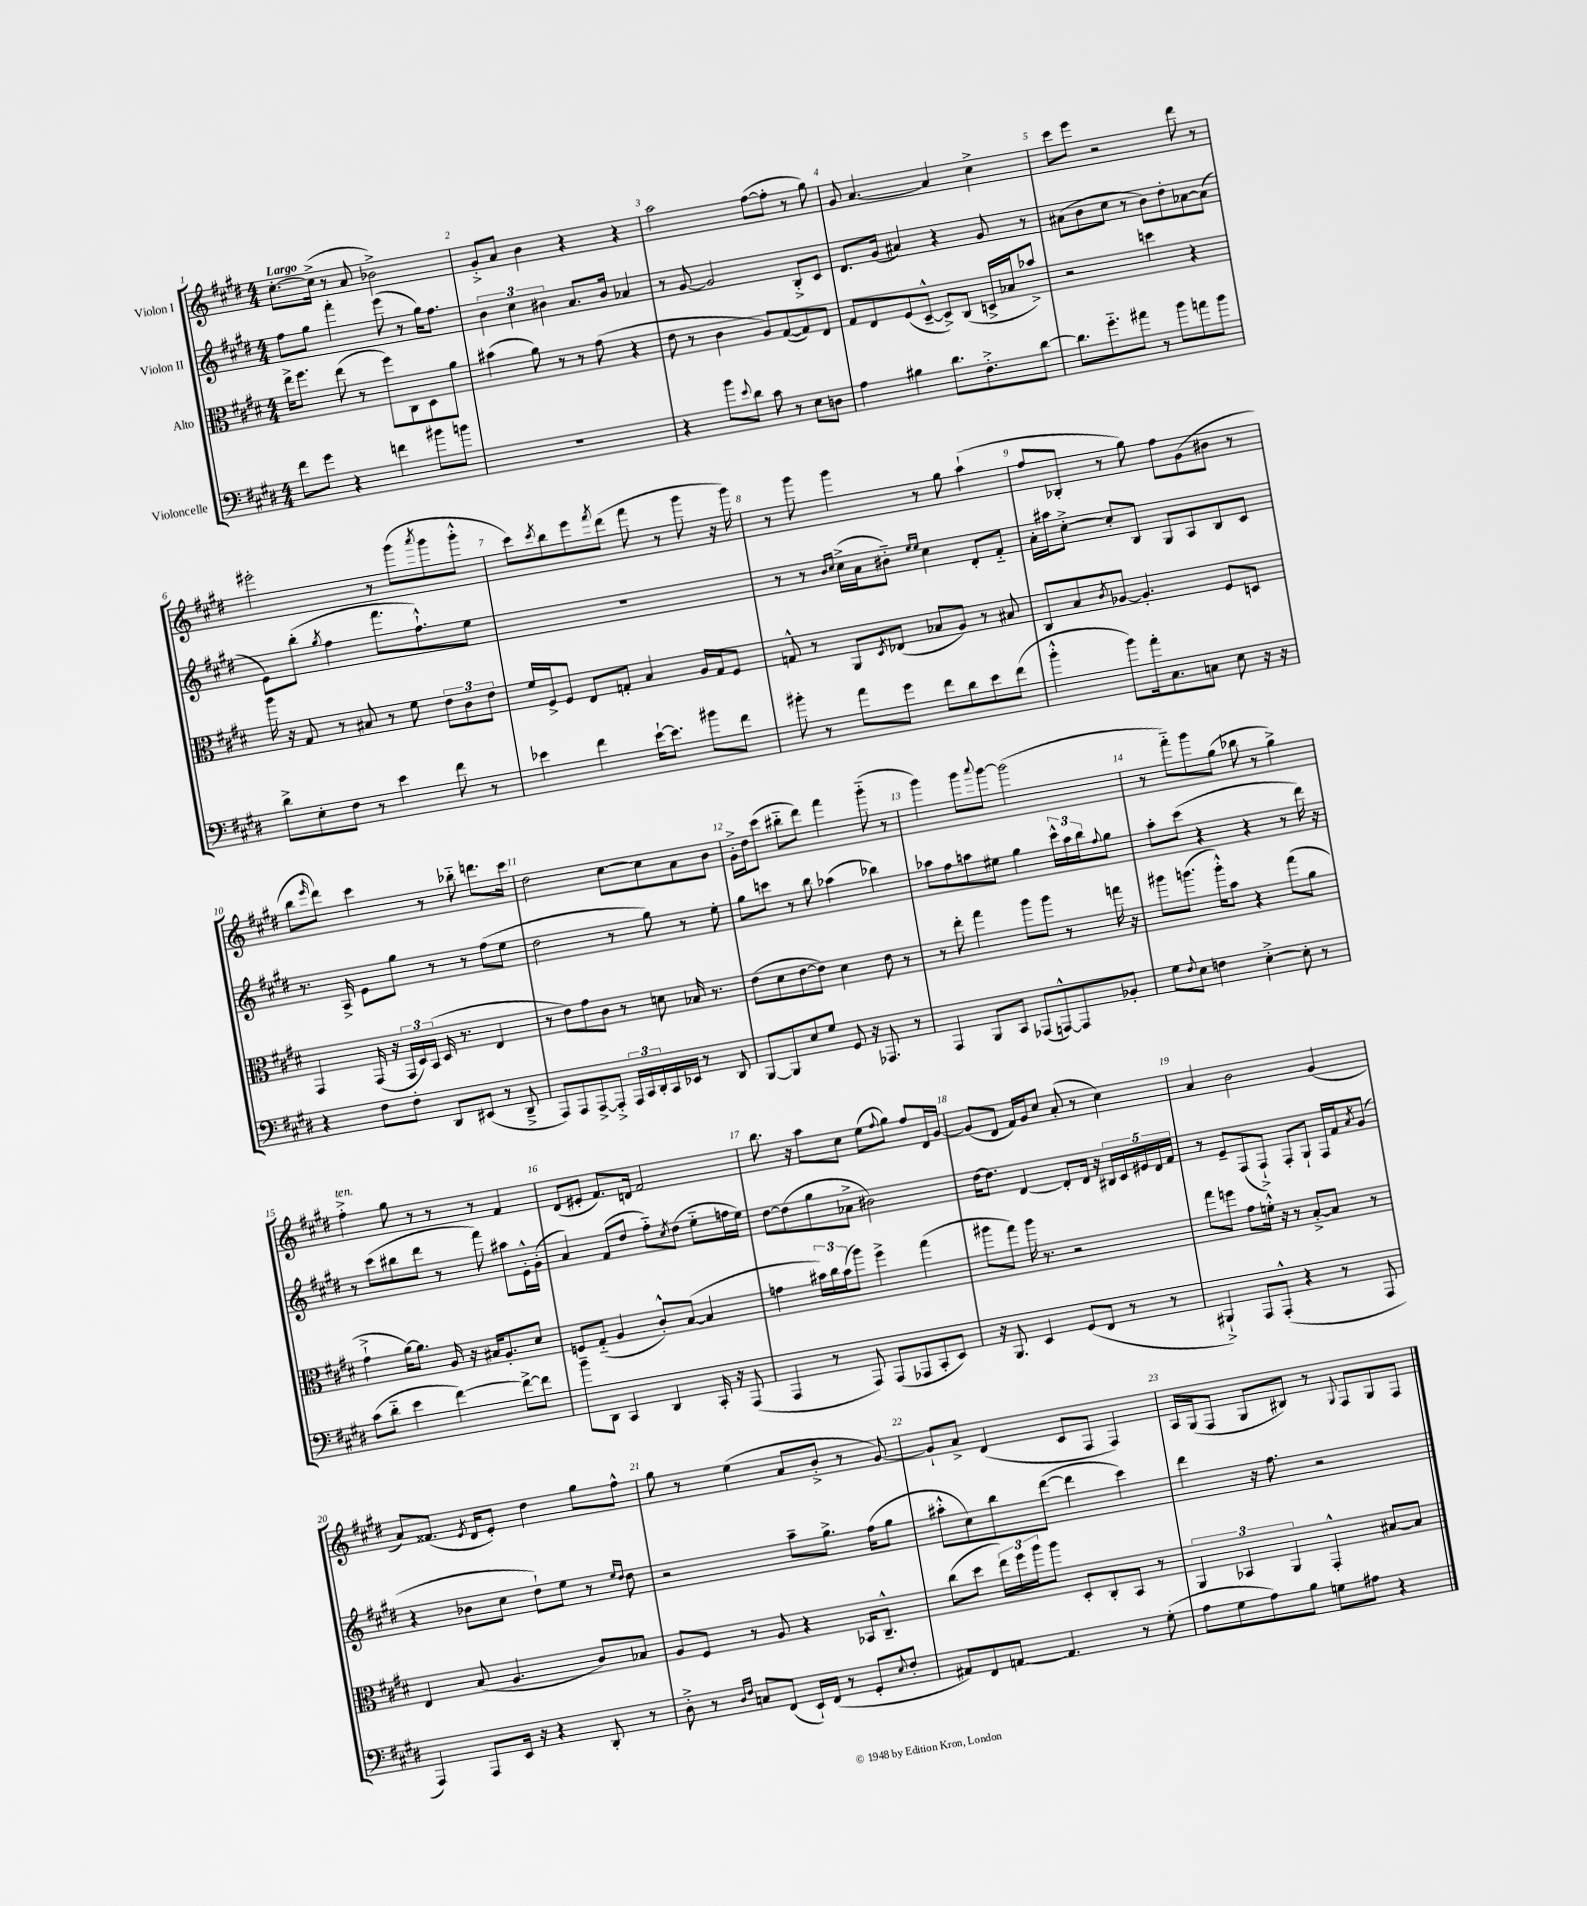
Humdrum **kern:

**kern	**kern	**kern	**kern
*staff4	*staff3	*staff2	*staff1
*clefF4	*clefC3	*clefG2	*clefG2
*k[f#c#g#d#]	*k[f#c#g#d#]	*k[f#c#g#d#]	*k[f#c#g#d#]
*M4/4	*M4/4	*M4/4	*M4/4
8f#\L	16ee^\LK	8ff#\L	[8.cc#'\L
.	8.ff#\J	.	.
8g#\J	.	8gg#\J	.
.	.	.	(16cc#^\]Jk
4r	(8ee\	4fff#'\	8r
.	8r	.	8a/
4f\	8ff#\L)	(8eee\	2b-^\)
.	8C#\	8r	.
8b#\L	8D#\	16gg#\LK)	.
.	.	8.ff#\J	.
8b\J	8a\J	.	.
=	=	=	=
1r	(4b#\	6b\	8g#'^/L
.	.	.	8a/J
.	.	6cc#\	.
.	8a\)	.	4b\
.	.	6b#\	.
.	8r	.	.
.	8r	8.a/L	4r
.	(8g#\	.	.
.	.	16b#/Jk	.
.	4r	4a-/	4r
=	=	=	=
4r	8e\	8r	2aa\
.	8r	[8g#/	.
8b\L	4c#\	2g#/]	.
8qqe/	.	.	.
8d#\J	.	.	.
8c#\	8A/L)	.	([8ff#\L
8r	([8G#/	.	8ff#'\]J
8E\L	8G#/])	8B'^/L	8r
8D\J	8E/J	8c#/J	8gg#\)
=	=	=	=
4A\	8G#/L	8.d#/L	8g#/
.	8E/	.	[4.a/
.	.	(16g#/Jk	.
4B#\	(8F#/	4a#/)	.
.	[8D#~^^/J	.	.
8.d#\L	8D#^/]L)	4r	4a/]
.	(8C#/J	.	.
8.F#'^\	.	.	.
.	16D^/LL	8g#/	4cc#^\
.	16B-/J	.	.
[8d#\J	8b-^/J)	8r	.
=	=	=	=
8.d#\]L	2r	(8a#\L	8ccc#\L
.	.	8b\	8eee\J
8.g#'~\	.	.	.
.	.	8cc#\J	2r
8a#\J	.	8r	.
8r	4dd\	8b\L)	.
8b\L	.	8dd#'\	.
8a\	4r	[8a-\	8ddd#\
8b\J	.	(8a-\]J	8r
=	=	=	=
8d#^\L	16aa\	8e\L)	2eee#'\
.	16r	.	.
8E'\	8G#/	(8bb'\J	.
.	.	8qgg#/	.
8F#\J	8r	4ff#\	.
8r	8B#/	.	.
4e\	8r	8.fff#\L	8r
.	8f#\	.	(8ggg#\L
.	.	8.ff#`^^\)	.
.	.	.	8qaaa/
8f#\	12e\L	.	8ggg#\
.	12c#\	.	.
8r	.	8ee\J	8ggg#'^^\J
.	12e\J	.	.
=	=	=	=
4e-\	16f#/LL	1r	8ccc#\L)
.	16F#^/J	.	.
.	.	.	8qccc#/
.	8F#/J	.	8bb\
4f#\	8E/L	.	8eee\
.	.	.	8qfff#/
.	8G'/J	.	(8ddd#\J
[16e-`\LK	4B/	.	8fff#\
8.e-\]J	.	.	.
.	.	.	8r
8b#\L	16A/LL	.	8ggg#\
.	16G/J	.	.
8f#\J	8F#/J	.	16r
.	.	.	16ggg#\)
=	=	=	=
8b#'\	8G^^/	8r	8r
8r	8r	8r	8ggg#\
.	.	16qqb/LL	.
.	.	16qqcc#/JJ	.
8a\L	8AA/L	(16cc#^\LL	4ggg#\
.	.	16a\J	.
.	8qD#/	.	.
8g#\J	(8E-/J	8b#'~\J)	.
.	.	16qqee/LL	.
.	.	16qqee/JJ	.
8f#\L	8B-/L	4cc#\	8r
8d#\	8A/J)	.	8gg#\
8e\	8r	8d#'/L	(4aa`\
(8f#\J	8B#/	8f#'~/J	.
=	=	=	=
4b'^^\	8C#/L	16a'\LL	8ff#/L
.	.	16aa#\J	.
.	8B/	[8cc#'^\J	8B-'/J
.	8qc#/	.	.
8b\L)	[8A-/J	8cc#'/]L	8r
16a'\k	4.A-'/]	8B/J	8gg#\)
8.C#\	.	.	.
.	.	8G#/L	8ff#\L
8C\J	.	8A/	(8g#\
8E\	8F#/L	8B/	8b#\J
16r	8D/J	8c#/J	8r
16r	.	.	.
=	=	=	=
4r	4GG#/	8.r	8bb\L
.	.	.	16qqeee/
.	.	.	8ddd#\J)
.	.	16A^/	.
8F#\L	(16GG#/	8e\L	4ccc#\
.	16r	.	.
8F#'\J	24GG#/LL	8gg#\J	.
.	24D#/)	.	.
.	(24BB/JJ	.	.
8DD#/L	16D#/	8r	8r
.	8.r	.	.
(8EE#/J	.	8r	8bb-'~\
8r	4E/	(8ff#\L	8.ddd\L
8DD#~^/	.	8ee\J	.
.	.	.	16ccc#\Jk
=	=	=	=
8AAA/L)	8r	2dd#\	2dd#\
8AAA/	8e\L)	.	.
[8AAA^/	8g#\	.	.
8AAA'^/]J	8c#\J	.	.
24AAA/LL	8r	8r	[8cc#\L
24CC#/	.	.	.
24DD#'/	.	.	.
16CC#/	8d\	8gg#\)	8cc#\]
16EE-/JJ	.	.	.
8r	16B-/	8r	8a\
.	8.r	.	.
8DD#/	.	8ee'\	8b\J
=	=	=	=
[8BBB/L	(8e\L	8gg#\L	16g#'^\LL
.	.	.	16dd#\J
8BBB/]	8d#\	8ccc\J	(8ccc#\J
8E/	[8e\	8r	8bb#'~\L
8G#/J	8e\]J)	8bb\	8ddd#\J)
8GG#/	4d#\	(4aa-\	4fff#\
16r	.	.	.
8.AAA-/	.	.	.
.	8e\	4bb-\)	(8ggg#'~\
8r	8r	.	8r
=	=	=	=
4AAA/	8r	8aa-\L	4ggg#\)
.	8ee'\	8ff#\	.
8BBB/L	4gg#\	8aa\	8ggg#\L
.	.	.	8qqaaa/
8CC#/J	.	8ee#\J	[8ggg#\J
(8AAA-/L	8aa\L	4gg#\	(2ggg#\]
[8AAA^^/)	8aa\J	.	.
8AAA/]	8r	24ccc#^^\LL	.
.	.	24aa\	.
.	.	24bb\J	.
.	.	8qqff#/	.
8BB-'/J	16gg\	8gg#\J	.
.	16r	.	.
=	=	=	=
8G#\L	8aa#\L	8aa'\L	8r
8qqF#/	.	.	.
8E\J	(8.aa\J	(8ccc#\J	8fff#'~\L)
4F\	.	4r	8ggg#\
.	16aa'^^\LK)	.	.
.	8b\J	.	(8gg#\J
[4E'^\	4r	4r	8bb-\
.	.	.	8r
8E'\]	(8gg#\L	8r	4gg#^\)
8r	8a\J	16ddd#\)	.
.	.	16r	.
=	=	=	=
(8c#\L	4g#`^\	8r	4ff#'^\
8d#'~\J	.	(8ccc#\L	.
4e\	[16a\LK)	8bb#\	8gg#\
.	8.a\]J	.	.
.	.	8ddd#\J	8r
[4f#\)	16A/	8r	8r
.	16r	.	.
.	16B#/LK	8fff#\)	8r
.	8.A'/	.	.
8f#^\_L	.	8aa#\L	4f#/
8f#\]J	8d#/J	16e'^^\L	.
.	.	(16g#'\JJ	.
=	=	=	=
8b~\L	8F/L	4a/)	(8d#/L
8DD#\J	(8G#'~/J	.	8e#'/J
4CC#/	4A/	(8f#/L	8.f#/L)
.	.	8dd#/J	.
.	.	.	16d/Jk
4DD#/	8c#'^^/L)	8ff#'~\L)	2f#/
.	.	8qcc#/	.
.	([8B/J	(8dd#\J	.
16CC#'/	4B/]	8ee'~\L	.
16r	.	.	.
(8AAA/	.	16ff\L	.
.	.	16ee\JJ)	.
=	=	=	=
4AAA/	4g\	[8dd#\L	8.bb\
.	.	(8dd#\]	.
.	.	.	16r
8r	24b#\LL)	8gg#\	8aa\L
.	24cc#\	.	.
.	(24b#\J	.	.
8AAA/)	8aa\J)	8a-^\J	8cc#\J
(8AAA/L	4ff#^\	2b#\)	(8ee\L
.	.	.	8qqff#/
8AAA-/	.	.	8gg#\J)
8CC#'/	(4gg#\	.	8ff#/L
8EE/J)	.	.	16d#/L
.	.	.	[16g#/JJ
=	=	=	=
16r	8aa#\L	[16dd#\LK	(8g#/]L
8.BBB/	.	8.dd#\]J	.
.	8gg#\J)	.	8d#/J
4EE/	16aa#\	[4d#/	16f#/LL)
.	8.r	.	16g#/J
.	.	.	8cc#/J
(8GG#/L	2r	8d#'/]L	(8a'/
8FF#/J	.	16d#/Jk	8r
.	.	16r	.
8r	.	20B#/LL	4cc#\)
.	.	20c#/	.
.	.	20e#/	.
8r	.	.	.
.	.	20d#/	.
.	.	20f#/JJ	.
=	=	=	=
4BBB#`^/)	8gg#\L	8r	4a/
.	8ff\J	8e~/L	.
8AAA/L	8g#\L	(8F#/	2b\
(8AAA'^^/J	16f'^^\Jk	8F#`^/J)	.
.	16r	.	.
4r	8r	8F#'/L	.
.	[8B'^/L	8G#`/J	.
8r	8B/]J	16F#/LL	(4g#/
.	.	16f#/J	.
.	.	8qa/	.
8AAA/	8r	(8g#/J	.
=	=	=	=
4AAA/)	4E/	4r	8a/L)
.	.	.	(8.f##/J
8AAA/L	(8B/	8b-\L	.
.	.	.	8qe/
.	.	.	16d#/LK
16EE/Jk	4.A/	8cc#\J	8e'/J)
16r	.	.	.
4r	.	8dd#`\L)	4dd#\
.	.	8ee\J	.
8DD#'/	8c#/L)	8r	8gg#\L
.	.	16qqee/LL	.
.	.	16qqdd#/JJ	.
8r	8B-/J	8dd#\	8ff#^^\J
=	=	=	=
8D#'^\	8A/L	2r	8gg#\
8r	8F#/J	.	8r
16qqD#/LL	.	.	.
16qqF#/JJ	.	.	.
8C/L	8r	.	(4ee\
(8FF#/J	8A/	.	.
16EE`/LL)	4r	8aa~\L	8a/L
(16FF#/JJ	.	.	.
8r	.	8.gg#^\J	8b'^/J
8GG#'/L	16BB-/LK	.	8r
.	8.C#~^^/J	(16ff#\LK	.
8qqE/	.	.	.
8F#'/J	.	8gg#\J	[8g#/)
=	=	=	=
8AA#/L)	(8cc#\L	8aa#'^^\L	8g#`/]L
8FF#/	8dd#\J	8cc#\)	8a^/J
[8AA/J	24ee\LL)	8bb\	(4d#/
.	24ff#\	.	.
.	24aa\J	.	.
4.AA/]	8aa\J	([8ddd#\J	.
.	8D#'/L	4ddd#\]	8c#/L
.	8C#'/	.	8F#/J
8r	8BB/J	4ccc#\)	4F#/)
(8G#'\	8r	.	.
=	=	=	=
8A\L	6AA/	4ddd#\	16A/LL
.	.	.	(16G#/J
8G#\	.	.	8F#/J
.	6BB-/	.	.
8A\)	.	16r	8G#/L
.	.	8.ff#\	.
.	6AA/	.	.
8B\J	.	.	8B#/J)
8G\L	4GG#'^^/	2r	8r
.	.	.	8qqG#/
8A#\J	.	.	8F#/L
4r	[8B#/L	.	8G#/
.	8B#/]J	.	8F#/J
==	==	==	==
*-	*-	*-	*-
